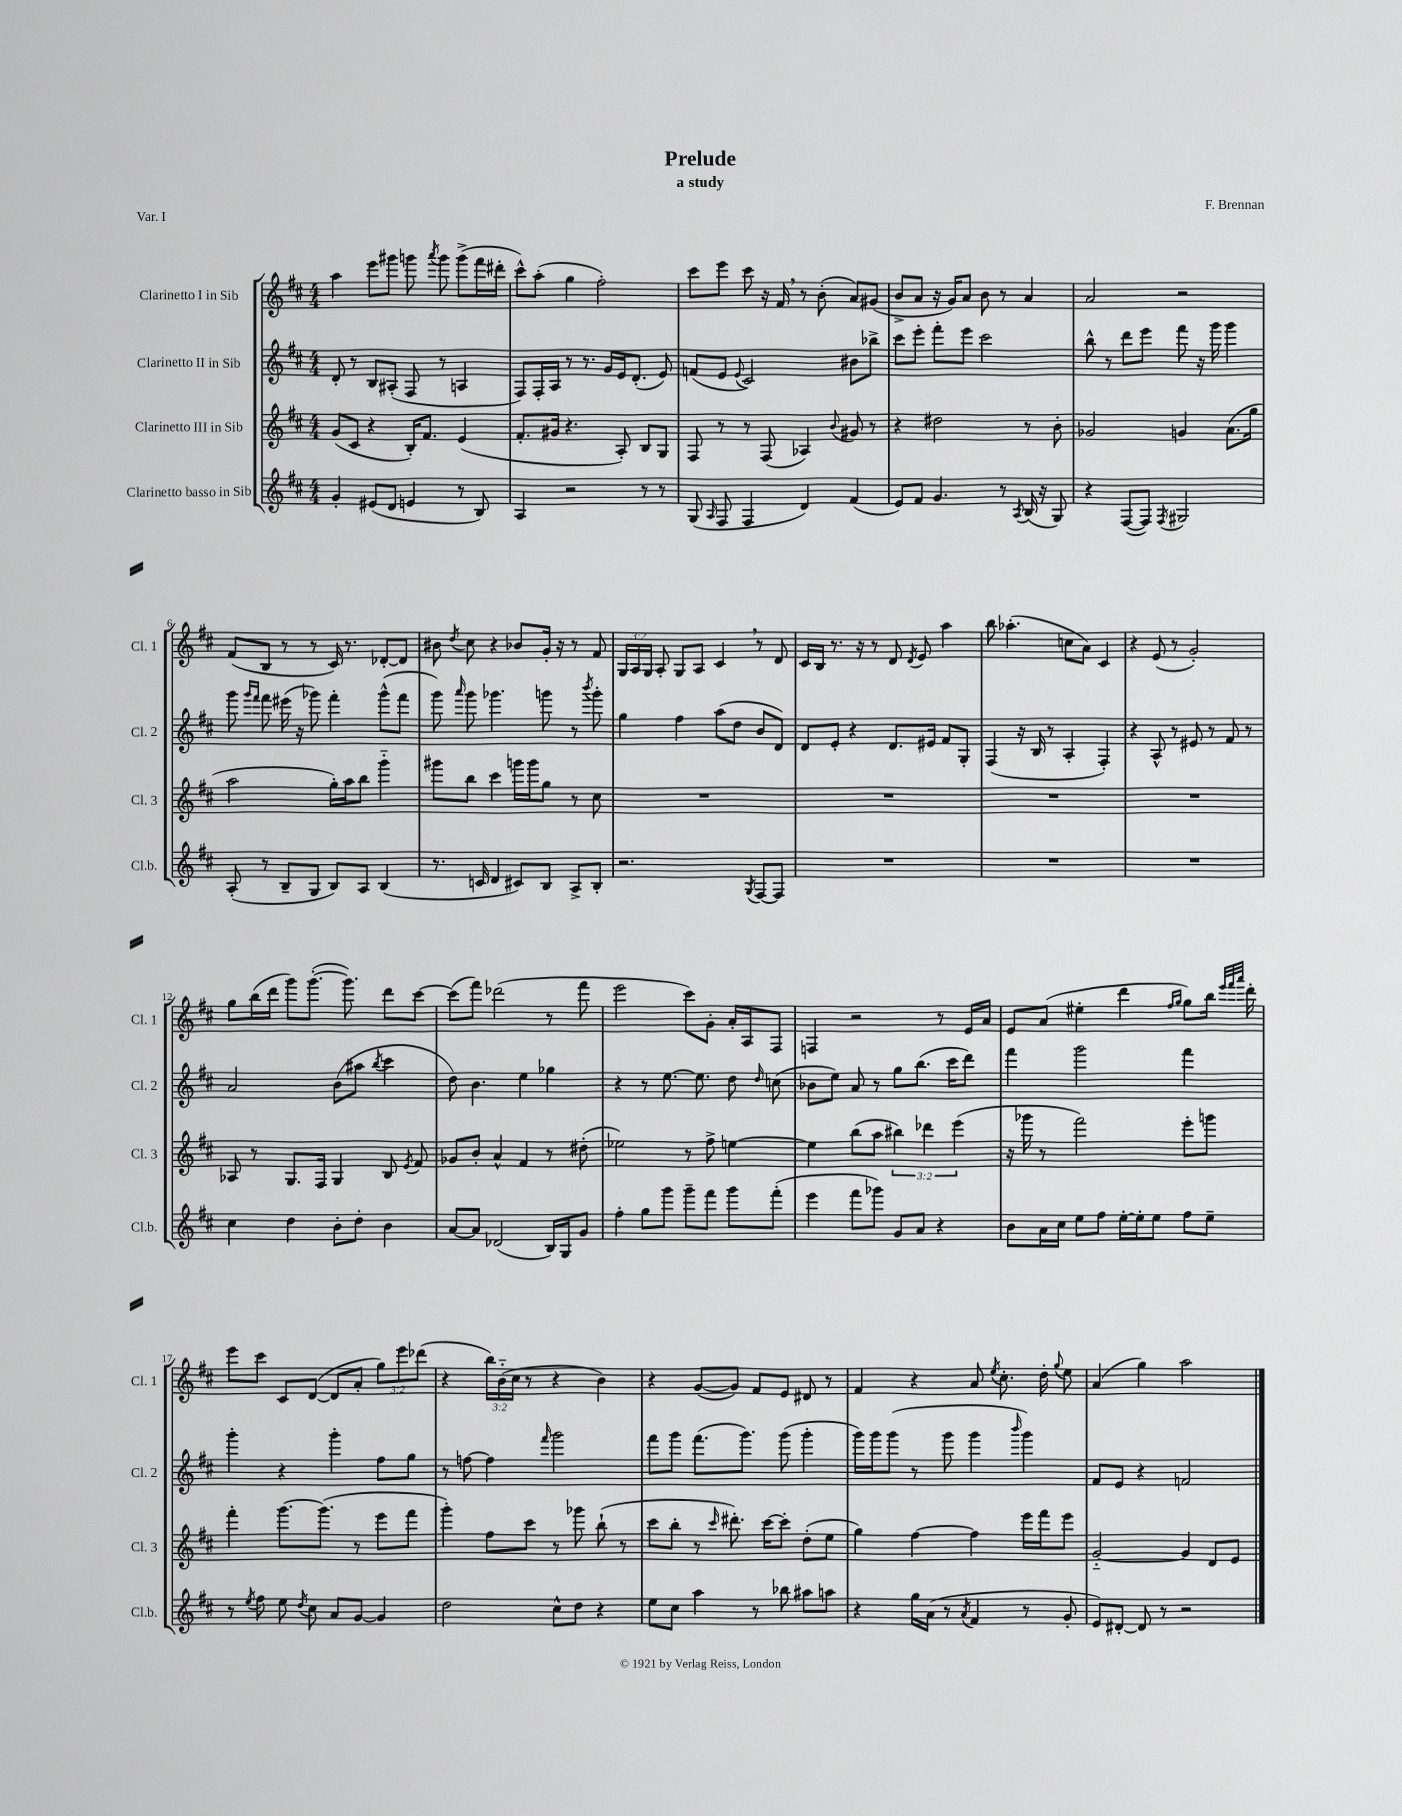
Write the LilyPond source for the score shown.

\header { title = "Prelude" composer = "F. Brennan" subtitle = "a study" piece = "Var. I" }
<<
\new StaffGroup <<
\new Staff = "s0" \with { instrumentName = "Clarinetto I in Sib" shortInstrumentName = "Cl. 1" } {
    \clef treble \key d \major \numericTimeSignature \time 4/4 \override Staff.TupletNumber.text = #tuplet-number::calc-fraction-text
    \autoBeamOff a''4 e'''8[ gis'''8] g'''8 \acciaccatura { a'''8 } g'''8 g'''8[->( fis'''16 dis'''16]-. |
    cis'''8[-^) a''8]-.( g''4 fis''2-.) |
    cis'''8[ e'''8] cis'''8 r16 fis'16 \breathe r8 b'8-.( a'8[) gis'8]( |
    b'8[-> a'8] r16 g'16[) a'8] b'8 r8 a'4 |
    a'2 r2 |
    fis'8[( b8] r8 r8 cis'16) r8. des'8[~-. des'8] |
    bis'8 \acciaccatura { d''8 } cis''8 r4 bes'8[ g'16]-. r16 r8 fis'8 |
    \tuplet 3/2 { g16[ a16 g16] } a8-. g8[ a8] cis'4 \breathe r8 d'8 |
    cis'16[ b16] r8. r16 r8 d'8 \acciaccatura { d'8 } e'8 a''4 |
    b''8 aes''4.-.( c''8[ a'8]) cis'4 |
    r4 e'8( r8 g'2-.) |
    g''8[ b''16( d'''16] g'''8[) g'''8.]~-.( g'''8.) d'''8[ cis'''8]~ |
    cis'''8[( fis'''8]) des'''2( r8 fis'''8 |
    e'''2 cis'''8[) g'8]-. a'16[-. a16 fis8] |
    f4 r2 r8 e'16[ a'16] |
    e'8[ a'8]( eis''4-. d'''4 \grace { fis''16[ g''16] } g''8[) b''16] \grace { e'''32[ fis'''32 a'''32] } d'''16-. |
    e'''8[ cis'''8] cis'8[ d'8]~( d'8[ a'8]-. \tuplet 3/2 { g''8[) e'''8 des'''8]( } |
    r4 \tuplet 3/2 { b''16[) b'16-_( cis''16] } r8 r4 b'4) |
    r4 g'8[~( g'8]) fis'8[ e'8] dis'8 r8 |
    fis'4 r4 a'8 \acciaccatura { e''8 } cis''8.-. d''16-. \appoggiatura { g''8 } e''8 |
    a'4( g''4) a''2 \bar "|." |
}
\new Staff = "s1" \with { instrumentName = "Clarinetto II in Sib" shortInstrumentName = "Cl. 2" } {
    \clef treble \key d \major \numericTimeSignature \time 4/4
    \autoBeamOff d'8-. r8 b8[ ais8]-.( fis8 r8 a4 |
    fis8[) fis16-. a16] r8 r8. g'16[ e'16 d'8.]-.( e'8) |
    f'8[( e'8] \appoggiatura { e'8 } cis'2) bis'8[ bes''8]-> |
    cis'''8[ e'''8]-. fis'''8[-. e'''8] cis'''2 |
    b''8-^ r8 d'''8[ e'''8] fis'''8 r16 g'''16 g'''4 |
    g'''8 \grace { g'''16[ fis'''16] } fis'''8 eis'''16( r16 ges'''8) fis'''4-. ges'''8[-^( fis'''8] |
    g'''8) \grace { a'''16 } g'''8 ges'''4. g'''8 r8 \acciaccatura { b'''8 } g'''8-. |
    g''4 fis''4 a''8[( d''8] b'8[ d'8]) |
    d'8[ e'8]-. r4 d'8.[ eis'16] fis'8[ g8]-. |
    fis4( r16 b16 r8 a4-. fis4-.) |
    r4 a8-^ r8 eis'8 r8 fis'8 r8 |
    a'2 b'8[( ais''8] \acciaccatura { b''8 } cis'''4 |
    d''8) b'4. e''4 ges''4 |
    r4 r8 e''8.~ e''8. d''8 \grace { d''16 } c''8( |
    bes'8[ e''8]) a'8 r8 g''8[ b''8.]( cis'''16[ d'''8]) |
    fis'''4 g'''2 fis'''4 |
    g'''4-. r4 g'''4-. fis''8[ g''8] |
    r8 f''8~ f''4 \grace { fis'''16 } g'''2 |
    fis'''8[ g'''8] fis'''8.[( g'''8.]) g'''8( g'''4-. |
    g'''16[) g'''16 g'''8]( r8 g'''8 g'''4 \grace { b'''16 } g'''4) |
    fis'8[ e'8] r4 f'2 \bar "|." |
}
\new Staff = "s2" \with { instrumentName = "Clarinetto III in Sib" shortInstrumentName = "Cl. 3" } {
    \clef treble \key d \major \numericTimeSignature \time 4/4 \override Staff.TupletNumber.text = #tuplet-number::calc-fraction-text
    \autoBeamOff g'8[( cis'8] r4 b16[-.) fis'8.] e'4( |
    fis'8.[-. gis'16] r4. a8-.) b8[ g8] |
    fis8 r8 r8 fis8( aes4) \appoggiatura { b'8 } gis'8 r8 |
    r4 dis''2 r8 b'8-. |
    ges'2 g'4 a'8.[( g''16] |
    a''2 g''16[-.) a''16 b''8] g'''4-_ |
    gis'''8[ b''8] cis'''4 g'''16[ g'''16 g''8] r8 cis''8 |
    R1 |
    R1 |
    R1 |
    R1 |
    aes8 r8 g8.[ fis16] g4 b8 \acciaccatura { e'8 } fis'8 |
    ges'8[ b'8]-. a'4-^ fis'4 r8 dis''8-.( |
    ees''2) r8 fis''8-> e''4~ |
    e''4 b''8[( a''8] \tuplet 3/2 { bis''4) des'''4 e'''4( } |
    r16 ges'''16 r8 fis'''2) e'''8[-. g'''8] |
    fis'''4-. g'''8.[~ g'''8.]( r8 e'''8[ fis'''8] |
    g'''4-.) fis''8[ cis'''8] r8 ges'''8 b''8-!( r8 |
    cis'''8[ b''8]-. r8 \grace { cis'''16 } dis'''8.-.) cis'''16[~ cis'''8]-. d''8[-.( e''8] |
    g''4) fis''4~ fis''4 e'''16[ fis'''16 e'''8] |
    g'2~-_ g'4 d'8[ e'8] \bar "|." |
}
\new Staff = "s3" \with { instrumentName = "Clarinetto basso in Sib" shortInstrumentName = "Cl.b." } {
    \clef treble \key d \major \numericTimeSignature \time 4/4
    \autoBeamOff g'4-. eis'8[( d'8] e'4 r8 b8) |
    a4 r2 r8 r8 |
    g8( \grace { a16 } fis8 fis4 d'4) fis'4( |
    e'8[) fis'8] g'4. r8 \acciaccatura { a8 } b16( r16 g8) |
    r4 fis8[~( fis8]) \acciaccatura { fis8 } gis2 |
    a8-.( r8 b8[-- g8] b8[) a8] b4( |
    r8. c'16 d'4 cis'8[) b8] a8[-> b8]-. |
    r2. \acciaccatura { g8 } fis8[~ fis8] |
    R1 |
    R1 |
    R1 |
    cis''4 d''4 b'8[-. d''8]-. b'4 |
    a'8[~ a'8] des'2( b16[) g16 g'8] |
    fis''4-. g''8[ g'''8] g'''8[-- fis'''8] g'''8[ fis'''8]-.( |
    e'''4 fis'''8[ ges'''8]) g'8[ a'8] r4 |
    b'8[ a'16 cis''16] e''8[ fis''8] e''16[~-. e''16-. e''8] fis''8[ e''8]-- |
    r8 \acciaccatura { e''8 } fis''8 e''8 \acciaccatura { d''8 } cis''8 a'8[ g'8]~ g'4 |
    d''2 cis''8[-^ d''8] r4 |
    e''8[ cis''8] a''4 r8 bes''8 ais''8[ a''8] |
    r4 g''16[ a'16]( r8 \acciaccatura { a'8 } fis'4 r8 g'8-. |
    e'8[) dis'8]~-. dis'8 r8 r2 \bar "|." |
}
>>
>>
